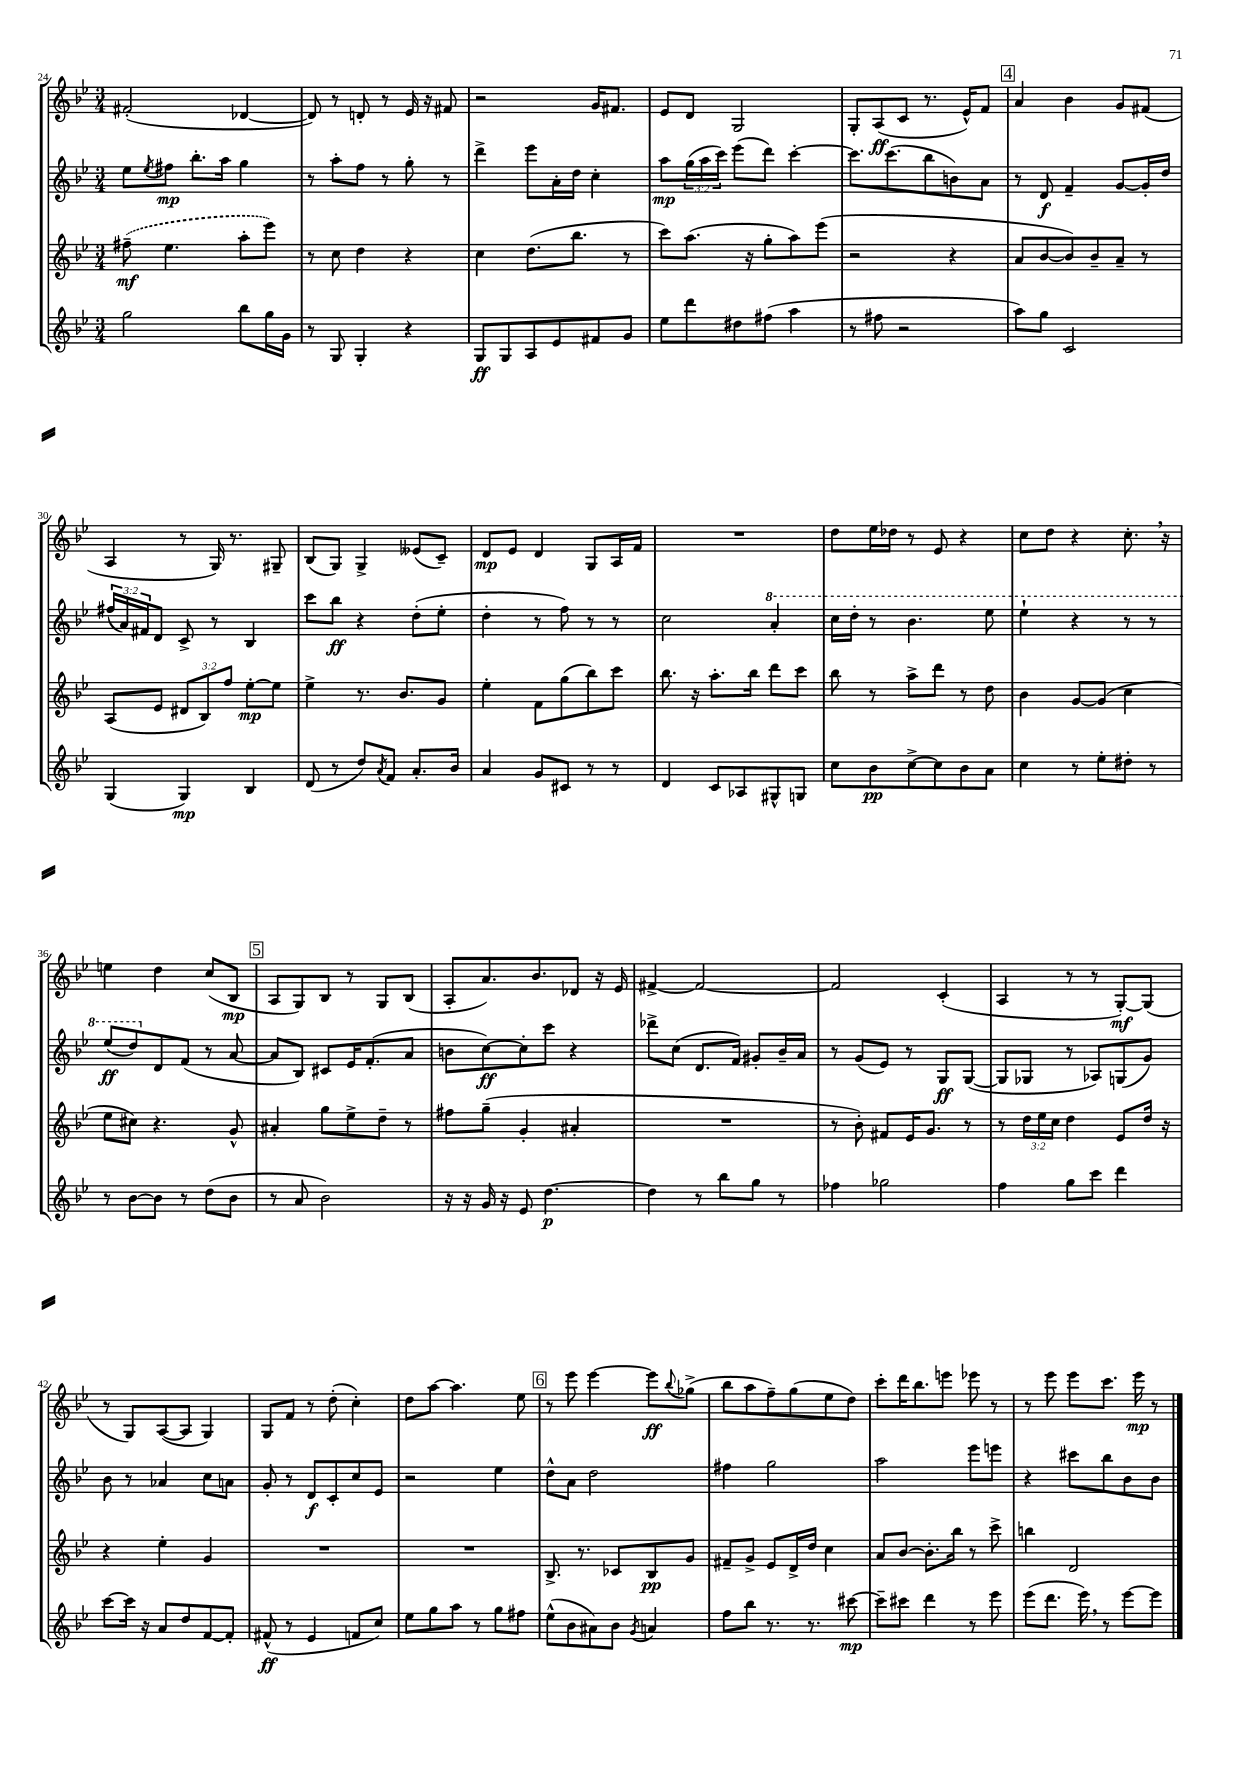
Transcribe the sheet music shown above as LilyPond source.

<<
\new StaffGroup <<
\new Staff = "s0" {
    \clef treble \key bes \major \numericTimeSignature \time 3/4
    fis'2-.( des'4~ |
    des'8) r8 d'8-. r8 ees'16 r16 fis'8 |
    r2 g'16 fis'8. |
    ees'8 d'8 g2 |
    g8-. a8\ff( c'8 r8. ees'16-^) f'8 |
    \mark \markup { \box "4" } a'4 bes'4 g'8 fis'8( |
    a4 r8 g16) r8. gis8-- |
    bes8( g8) g4-> eeses'8( c'8--) |
    d'8\mp ees'8 d'4 g8 a16 f'16 |
    R2. |
    d''8 ees''16 des''16 r8 ees'8 r4 |
    c''8 d''8 r4 c''8.-. \breathe r16 |
    e''4 d''4 c''8( bes8\mp |
    \mark \markup { \box "5" } a8 g8) bes8 r8 g8 bes8( |
    a8-. a'8.) bes'8. des'8 r16 ees'16 |
    fis'4~-> fis'2~ |
    fis'2 c'4-.( |
    a4 r8 r8 g8~-.\mf) g8( |
    r8 g8) a8~( a8 g4) |
    g8 f'8 r8 d''8-.( c''4-.) |
    d''8 a''8~ a''4. ees''8 |
    \mark \markup { \box "6" } r8 ees'''8 ees'''4~ ees'''8\ff \appoggiatura { bes''8 } ges''8->( |
    bes''8 a''8 f''8--) g''8( ees''8 d''8) |
    c'''8-. d'''16 bes''8. e'''8 ees'''8 r8 |
    r8 ees'''8 ees'''8 c'''8. ees'''16\mp r8 \bar "|." |
}
\new Staff = "s1" {
    \clef treble \key bes \major \numericTimeSignature \time 3/4 \override Staff.TupletNumber.text = #tuplet-number::calc-fraction-text
    ees''8 \acciaccatura { ees''8 } fis''8\mp bes''8.-. a''16 g''4 |
    r8 a''8-. f''8 r8 g''8-. r8 |
    d'''4-> ees'''8 a'16-. d''16 c''4-. |
    a''8\mp \tuplet 3/2 { g''16( a''16 c'''16) } ees'''8( d'''8) c'''4~-. |
    c'''8. c'''8.( bes''8 b'8) a'8 |
    \mark \markup { \box "4" } r8 d'8\f f'4-- g'8~ g'16-. d''16 |
    \tuplet 3/2 { fis''16( a'16) fis'16 } d'8 c'8-> r8 bes4 |
    c'''8 bes''8\ff r4 d''8-.( ees''8-. |
    d''4-. r8 f''8) r8 r8 |
    c''2 \ottava #1 a''4-. |
    c'''16 d'''16-. r8 bes''4. ees'''8 |
    ees'''4-! r4 r8 r8 |
    ees'''8\ff( d'''8) \ottava #0 d'8 f'8( r8 a'8~ |
    \mark \markup { \box "5" } a'8 bes8) cis'8 ees'16 f'8.-.( a'8 |
    b'8 c''8~\ff) c''8-. c'''8 r4 |
    des'''8-> c''8( d'8. f'16) gis'8-. bes'16-- a'16 |
    r8 g'8( ees'8) r8 g8\ff g8~( |
    g8 ges8 r8 aes8) g8( g'8) |
    bes'8 r8 aes'4 c''8 a'8 |
    g'8-. r8 d'8\f c'8-. c''8 ees'8 |
    r2 ees''4 |
    \mark \markup { \box "6" } d''8-^ a'8 d''2 |
    fis''4 g''2 |
    a''2 ees'''8 e'''8 |
    r4 cis'''8 bes''8 bes'8 bes'8 \bar "|." |
}
\new Staff = "s2" {
    \clef treble \key bes \major \numericTimeSignature \time 3/4 \override Staff.TupletNumber.text = #tuplet-number::calc-fraction-text
    \once \slurDashed fis''8--\mf( ees''4. a''8-. ees'''8) |
    r8 c''8 d''4 r4 |
    c''4 d''8.( bes''8. r8 |
    c'''8) a''8.( r16 g''8-. a''8) ees'''8( |
    r2 r4 |
    \mark \markup { \box "4" } a'8 bes'8~ bes'8) bes'8-- a'8-- r8 |
    a8( ees'8 \tuplet 3/2 { dis'8 bes8) f''8 } ees''8~-.\mp ees''8 |
    ees''4-> r8. bes'8. g'8 |
    ees''4-. f'8 g''8( bes''8) c'''8 |
    bes''8. r16 a''8.-. bes''16 d'''8 c'''8 |
    bes''8 r8 a''8-> d'''8 r8 d''8 |
    bes'4 g'8~ g'8( c''4 |
    ees''8 cis''8) r4. g'8-^ |
    \mark \markup { \box "5" } ais'4-. g''8 ees''8-> d''8-- r8 |
    fis''8 g''8--( g'4-. ais'4-. |
    R2. |
    r8 bes'8-.) fis'8 ees'16 g'8. r8 |
    r8 \tuplet 3/2 { d''16 ees''16 c''16 } d''4 ees'8 d''16 r16 |
    r4 ees''4-. g'4 |
    R2. |
    R2. |
    \mark \markup { \box "6" } bes8.-> r8. ces'8 bes8\pp g'8 |
    fis'8-- g'8-> ees'8 d'16-> d''16 c''4 |
    a'8 bes'8~ bes'8.-. bes''16 r8 c'''8-> |
    b''4 d'2 \bar "|." |
}
\new Staff = "s3" {
    \clef treble \key bes \major \numericTimeSignature \time 3/4
    g''2 bes''8 g''16 g'16 |
    r8 g8 g4-. r4 |
    g8\ff g8 a8 ees'8 fis'8 g'8 |
    ees''8 d'''8 dis''8 fis''8( a''4 |
    r8 fis''8 r2 |
    \mark \markup { \box "4" } a''8) g''8 c'2 |
    g4( g4\mp) bes4 |
    d'8( r8 d''8) \acciaccatura { a'8 } f'8 a'8.-. bes'16 |
    a'4 g'8 cis'8 r8 r8 |
    d'4 c'8 aes8 gis8-^ g8 |
    c''8 bes'8\pp c''8~-> c''8 bes'8 a'8 |
    c''4 r8 ees''8-. dis''8-. r8 |
    r8 bes'8~ bes'8 r8 d''8( bes'8 |
    \mark \markup { \box "5" } r8 a'8 bes'2) |
    r16 r16 g'16 r16 ees'8 d''4.~\p |
    d''4 r8 bes''8 g''8 r8 |
    fes''4 ges''2 |
    f''4 g''8 c'''8 d'''4 |
    c'''8~ c'''16 r16 a'8 d''8 f'8~ f'8-. |
    fis'8-^\ff( r8 ees'4 f'8 c''8) |
    ees''8 g''8 a''8 r8 g''8 fis''8 |
    \mark \markup { \box "6" } ees''8-^( bes'8 ais'8) bes'8 \acciaccatura { g'8 } a'4 |
    f''8 bes''8 r8. r8. cis'''8~\mp |
    cis'''8-- cis'''8 d'''4 r8 ees'''8 |
    ees'''8( d'''8. ees'''16) \breathe r8 ees'''8~ ees'''8 \bar "|." |
}
>>
>>
\layout { \context { \Score currentBarNumber = #24 } }
